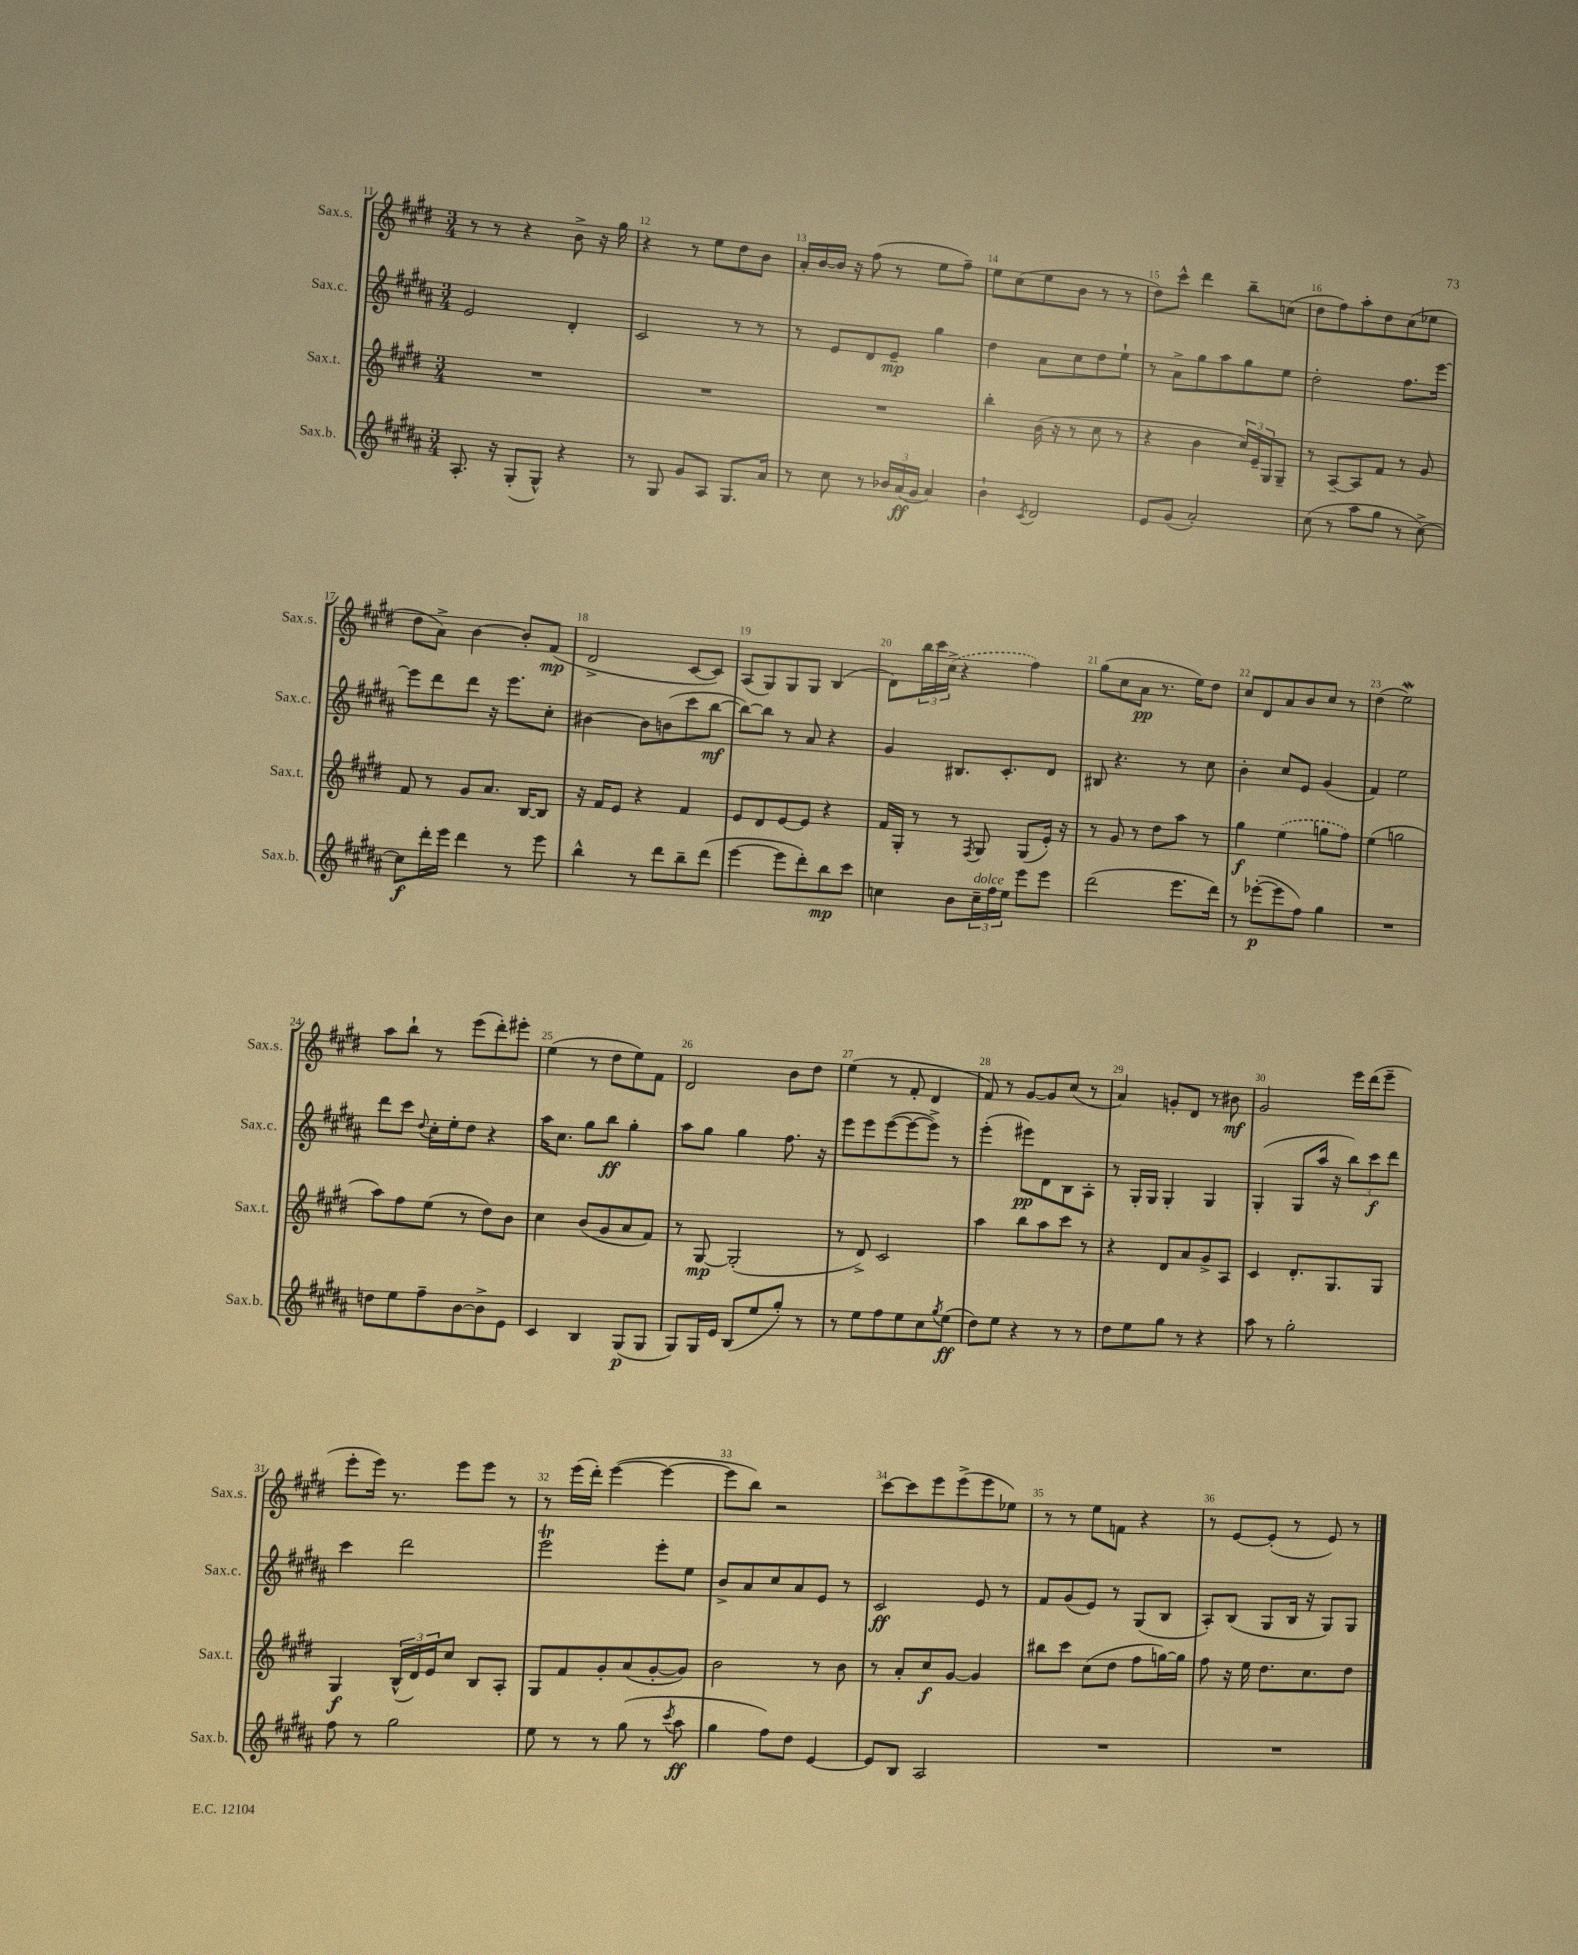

**kern	**kern	**kern	**kern
*staff4	*staff3	*staff2	*staff1
*clefG2	*clefG2	*clefG2	*clefG2
*k[f#c#g#d#a#]	*k[f#c#g#d#]	*k[f#c#g#d#a#]	*k[f#c#g#d#]
*M3/4	*M3/4	*M3/4	*M3/4
8.A#'/	2.r	2e/	8r
.	.	.	8r
16r	.	.	.
(8G#'/L	.	.	4r
8G#^^/J)	.	.	.
4r	.	4d#'/	8b^\
.	.	.	16r
.	.	.	16gg#\
=	=	=	=
8r	2.r	2c#/	4r
8G#/	.	.	.
8g#/L	.	.	8r
8A#/J	.	.	8ee\L
8.G#/L	.	8r	8dd#\
.	.	8r	8b\J
16a#/Jk	.	.	.
=	=	=	=
8r	2.r	8r	16a'/LL
.	.	.	[16b/
8cc#\	.	8e/L	16b/]JJ
.	.	.	16r
8r	.	8d#/	(8ff#\
24b-/LL	.	8e~/J	8r
(24a#/	.	.	.
24g#/JJ	.	.	.
4a#/)	.	4gg#\	8ee\L
.	.	.	8ff#~\J)
=	=	=	=
4b`\	4bb'\	4dd#\	8ee\L
.	.	.	(8cc#\
8qc#/	.	.	.
2d#/	(16b\	8a#\L	8ee\
.	16r	.	.
.	8r	8cc#\	8b\J
.	8cc#\	8dd#\	8r
.	8r	8ee`\J	8r
=	=	=	=
8e/L	4r	8r	8dd#\L)
(8g#/J	.	8a#^\L	8ccc#^^\J
2a#'/)	4b\	8gg#\	4ddd#\
.	.	8aa#\	.
.	24cc#/LL)	8gg#\	8bb~\L
.	24e~/	.	.
.	24G#/J	.	.
.	8G#~/J	8ee\J	(8cc\J
=	=	=	=
(8cc#\	8r	2dd#'\	8dd#\L
8r	[8A~/L	.	8ff#\)
8aa#\L	8A/]	.	8aa'\
8gg#\J	8f#/J	.	8dd#\
8r	8r	8.ff#\L	(8cc#\
[8cc#^\)	8g#/	.	8ee-\J
.	.	[16eee\Jk	.
=	=	=	=
8cc#\]L	8f#/	8eee\]L	8dd#\L
16ddd#'\L	8r	8ddd#\	8a^\J)
16eee\JJ	.	.	.
4ddd#\	8g#/L	8ddd#\J	[4b\
.	8.a/J	16r	.
.	.	8.eee\L	.
8r	.	.	8b'/]L
.	[16B/LK	.	.
8eee\	8B/]J	8cc#'\J	(8f#/J
=	=	=	=
4bb^^\	16r	[4b#\	2d#^/
.	16f#/LK	.	.
.	8e/J	.	.
8r	4r	8b#\]L	.
8ddd#\L	.	(8b\	.
8bb~\	4f#/	8ccc#\	[8c#/L
(8ddd#\J	.	[8bb\J	8c#/]J)
=	=	=	=
[4eee\	8e/L	8bb\_L)	(8A/L
.	8d#/	8bb\]J	8G#/)
8eee\]L	[8e/	8r	8G#/
8ddd#'\)	8e/]J	8a#/	8G#/J
8bb\	4r	4r	(4B/
8ccc#\J	.	.	.
=	=	=	=
4cc\	16f#/LL	4g#/	8d#\L)
.	16G#'/JJ	.	.
.	8r	.	24bb\L
.	.	.	24ccc#\
.	.	.	(24cc#^\JJ
8b\L	8r	8.B#/L	4r
.	8qF#/	.	.
24cc~\L	8G#/	.	.
24ff#\	.	.	.
.	.	8.c#'/	.
24ee\JJ	.	.	.
8eee\L	(8G#/L	.	4ff#\)
8eee\J	16e'/Jk)	8d#/J	.
.	16r	.	.
=	=	=	=
(2ddd#\	8r	8B#/	(8gg#\L
.	8g#/	4.r	8cc#\
.	8r	.	8a\J
.	8dd#\L	.	8.r
8.eee\L	8aa\J	8r	.
.	.	.	16ee\LK)
.	8r	8cc#\	8dd#\J
16ddd#\Jk)	.	.	.
=	=	=	=
8r	4gg#\	4b'\	8cc#/L
([8eee-'\L	.	.	8d#/
8eee-\]	(4ee\	8cc#/L	8a/
8ff#\J)	.	8e/J	8b/
4gg#\	8gg\L	(4g#/	8cc#/J
.	8ff#\J)	.	8r
=	=	=	=
2.r	(4ee\	4f#/)	(4dd#\
.	2gg\	2ee\	2ee\)
=	=	=	=
8dd\L	8aa\L)	8ddd#\L	8aa\L
8ee\	8ff#\	8ccc#\J	8bb`\J
.	.	8qqdd#/	.
8ff#~\	(8ee\J	16cc#'\LL	8r
.	.	16ee'\J	.
[8b\	8r	8dd#\J	(8eee\L
8b^\]	8dd#\L)	4r	8ddd#'\)
8e\J	8b\J	.	8eee#'\J
=	=	=	=
4c#/	4cc#\	16aa#\LK	(4ee\
.	.	8.cc#\J	.
4B/	(8b/L	8gg#\L	8r
.	8g#/	8bb\J	8dd#\L
(8G#/L	8a/	4gg#'\	8ee\)
8G#/J	8f#/J)	.	8f#\J
=	=	=	=
8G#/L)	8r	8aa#\L	2d#/
16G#/L	[8G#/	8gg#\J	.
16e/JJ	.	.	.
(8B/L	(2G#'/]	4gg#\	.
8ee/	.	.	.
8gg#'/J)	.	8.ff#\	8b\L
8r	.	.	8dd#\J
.	.	16r	.
=	=	=	=
8r	8r	8eee\L	(4ee\
8ee\L	8d#^/)	8eee\	.
8ff#\	2c#/	([8eee\	8r
8ee\	.	8eee\_	8f#'/
8cc#\	.	8eee^\]J)	4d#/
8qgg#/	.	.	.
(8ee\J	.	8r	.
=	=	=	=
8dd#\L)	4aa\	(4eee'\	8f#/)
8ee\J	.	.	8r
4r	8bb\L	8eee#\L)	[8g#/L
.	8aa\	8d#\	8g#/]
8r	8ccc#\J	8B\	(8cc#/J
8r	8r	8A#'\J	8r
=	=	=	=
8dd#\L	4r	8r	4a/)
8ee\	.	16G#'/LL	.
.	.	16G#/JJ	.
8gg#\J	8d#/L	4G#'/	8g'/L
8r	8a/	.	8d#/J
4r	8g#^/	4G#/	8r
.	8A/J	.	8b#\
=	=	=	=
8aa#\	4c#/	(4G#'/	2g#/
8r	.	.	.
2gg#'\	8.d#'/L	8G#/L	.
.	.	16aa#/Jk	.
.	8.G#/	16r	.
.	.	12bb\L)	16eee\LL
.	.	.	(16ddd#\J
.	.	12ccc#\	.
.	8G#/J	.	8eee~\J
.	.	12ddd#\J	.
=	=	=	=
8ff#\	4G#/	4ccc#\	8eee'\L
8r	.	.	16eee\Jk)
.	.	.	8.r
2gg#\	(24B^^/LL	2ddd#\	.
.	24d#/)	.	.
.	24e/J	.	.
.	8cc#/J	.	8eee\L
.	8B/L	.	8eee\J
.	8A'/J	.	8r
=	=	=	=
8ee\	8G#/L	2eee\	8r
8r	8f#/	.	(16eee\LL
.	.	.	16ddd#'\JJ)
8r	8g#'/	.	([4eee\
(8gg#\	(8a/	.	.
8r	[8g#'/	8eee'\L	4eee\_
8qccc#/	.	.	.
8aa#\	8g#/]J)	8ee\J	.
=	=	=	=
4gg#\	2b\	8b^/L	8eee\]L
.	.	8a#/	8bb\J)
8ff#\L)	.	8cc#/	2r
8dd#\J	.	8a#/	.
[4e/	8r	8e/J	.
.	8b\	8r	.
=	=	=	=
8e/]L	8r	2c#/	[8ccc#\L
8B/J	8a'/L	.	8ccc#\]
2A#/	8cc#/	.	8eee\
.	[8g#/J	.	(8eee^\
.	4g#/]	8e/	8eee\
.	.	8r	8ee-\J)
=	=	=	=
2.r	8bb#\L	8f#/L	8r
.	8ccc#\J	(8g#/	8r
.	(8cc#\L	8e/J)	8ee\L
.	8dd#\J	8r	8f\J
.	8ff#\L	(8G#/L	4r
.	[16gg\L)	8B/J	.
.	16gg\]JJ	.	.
=	=	=	=
2.r	8ff#\	8A#'/L)	8r
.	16r	(8B/J	[8e/L
.	16ee\	.	.
.	8.dd#\L	8G#/L	(8e'/]J
.	.	16B/Jk	8r
.	8.cc#\	16r	.
.	.	8G#/L)	8e/)
.	8dd#\J	8G#/J	8r
==	==	==	==
*-	*-	*-	*-
